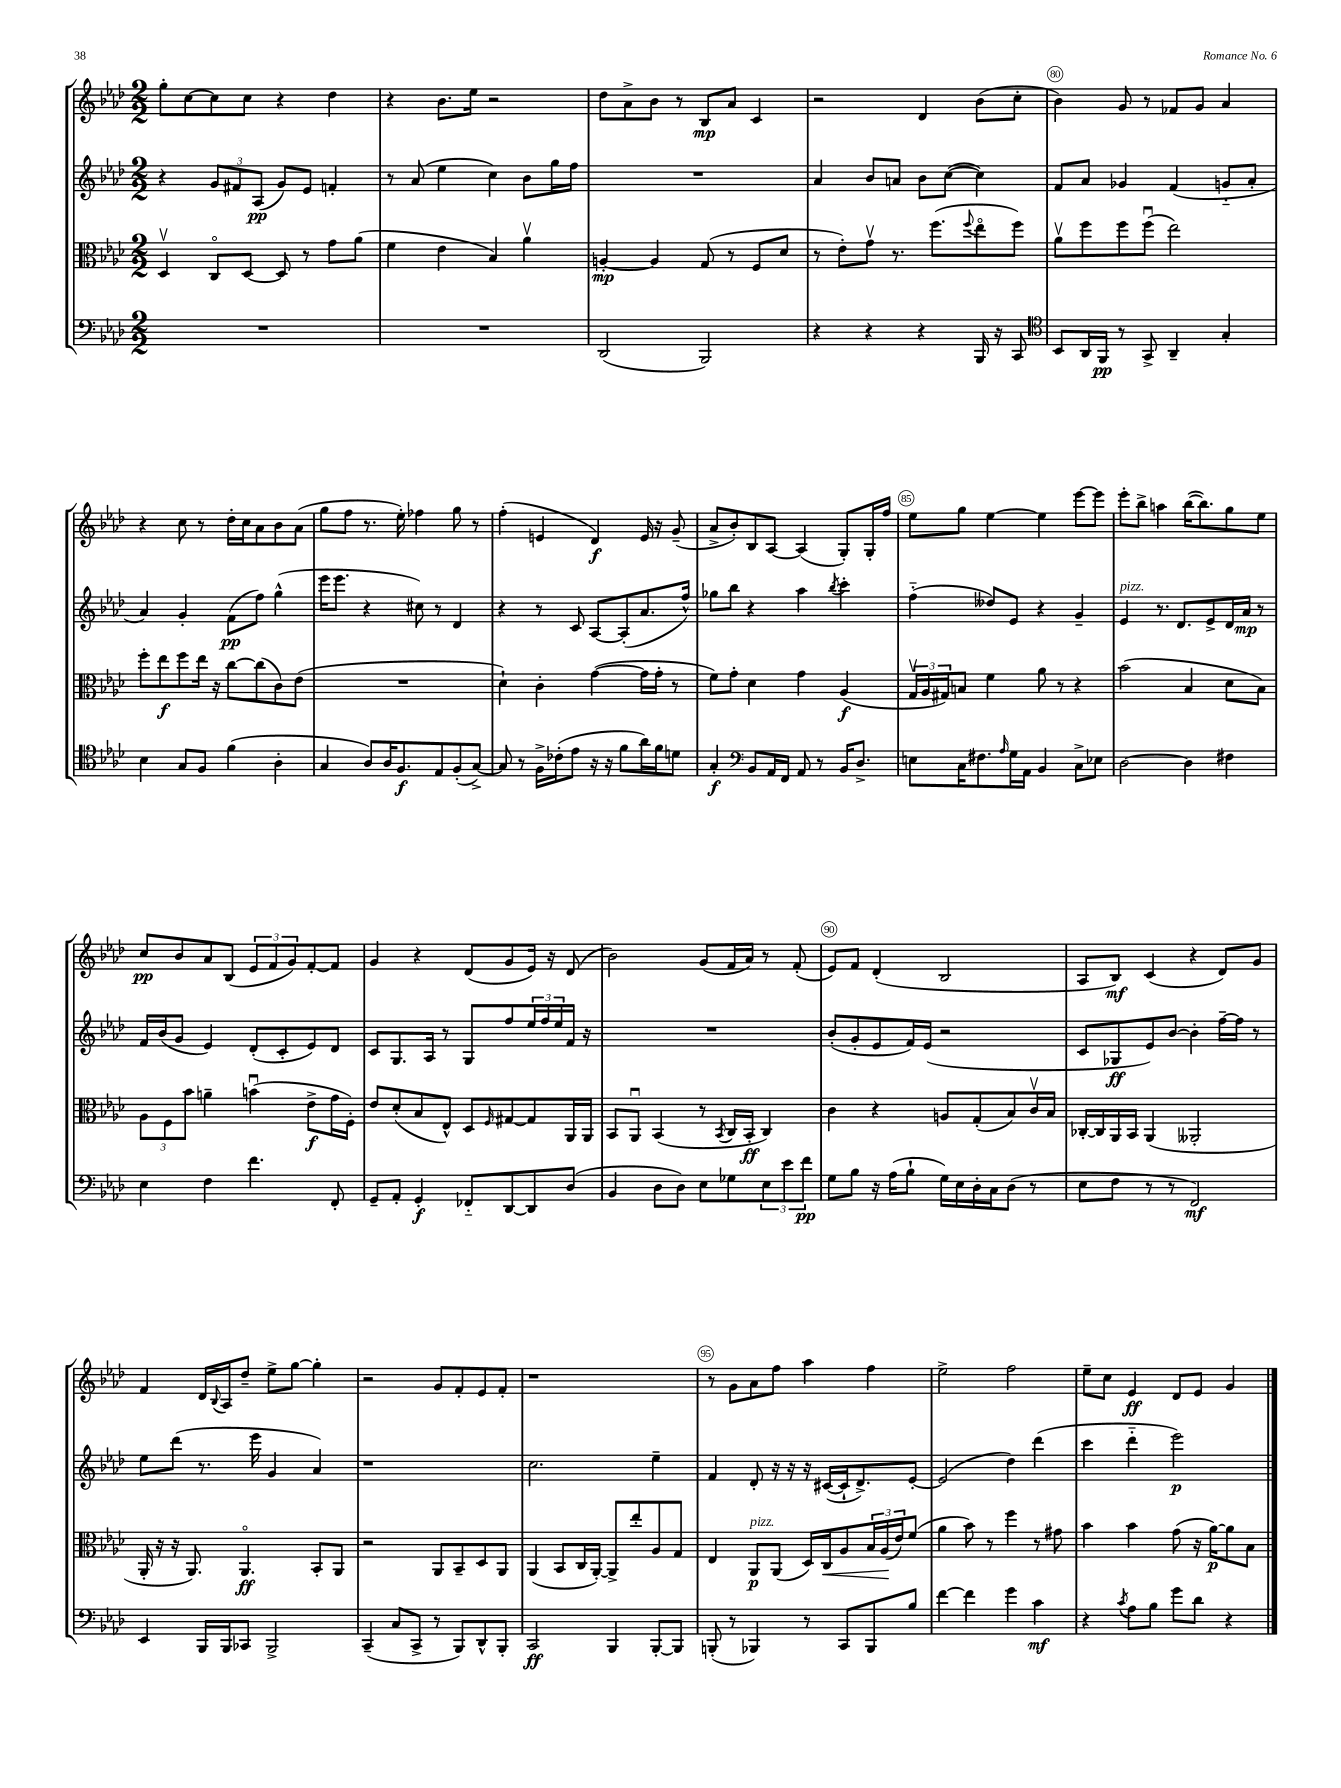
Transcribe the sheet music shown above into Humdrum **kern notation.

**kern	**dynam	**kern	**dynam	**kern	**dynam	**kern	**dynam
*part4	*part4	*part3	*part3	*part2	*part2	*part1	*part1
*staff4	*staff4	*staff3	*staff3	*staff2	*staff2	*staff1	*staff1
*clefF4	*	*clefC3	*	*clefG2	*	*clefG2	*
*k[b-e-a-d-]	*	*k[b-e-a-d-]	*	*k[b-e-a-d-]	*	*k[b-e-a-d-]	*
*M2/2	*	*M2/2	*	*M2/2	*	*M2/2	*
=76	=76	=76	=76	=76	=76	=76	=76
1r	.	4D-v/	.	4r	.	8gg'\L	.
.	.	.	.	.	.	[8cc\	.
.	.	8C/L	.	12g/L	.	8cc\]	.
.	.	.	.	12f#X/	.	.	.
.	.	[8D-/J	.	.	.	8cc\J	.
.	.	.	.	(12A-/J	pp	.	.
.	.	8D-/]	.	8g/L)	.	4r	.
.	.	8r	.	8e-/J	.	.	.
.	.	8g\L	.	4fn'/	.	4dd-\	.
.	.	(8a-\J	.	.	.	.	.
=77	=77	=77	=77	=77	=77	=77	=77
1r	.	4f\	.	8r	.	4r	.
.	.	.	.	(8a-/	.	.	.
.	.	4e-\	.	4ee-\	.	8.b-\L	.
.	.	.	.	.	.	16ee-\Jk	.
.	.	4B-/)	.	4cc\)	.	2r	.
.	.	4a-v\	.	8b-\L	.	.	.
.	.	.	.	16gg\L	.	.	.
.	.	.	.	16ff\JJ	.	.	.
=78	=78	=78	=78	=78	=78	=78	=78
(2DD-/	.	[4An'/	mp	1r	.	8dd-\L	.
.	.	.	.	.	.	8a-^\	.
.	.	4A/]	.	.	.	8b-\J	.
.	.	.	.	.	.	8r	.
2BBB-/)	.	(8G/	.	.	.	8B-/L	mp
.	.	8r	.	.	.	8a-/J	.
.	.	8F/L	.	.	.	4c/	.
.	.	8d-/J	.	.	.	.	.
=79	=79	=79	=79	=79	=79	=79	=79
4r	.	8r	.	4a-/	.	2r	.
.	.	8e-'\L)	.	.	.	.	.
4r	.	8gv\J	.	8b-/L	.	.	.
.	.	8.r	.	8an/J	.	.	.
4r	.	.	.	8b-\L	.	4d-/	.
.	.	(8.ff\L	.	.	.	.	.
.	.	.	.	([8cc\J	.	.	.
.	.	8qqff/	.	.	.	.	.
16BBB-/	.	8ee-\	.	4cc\])	.	(8b-\L	.
16r	.	.	.	.	.	.	.
8CC/	.	8ff\J)	.	.	.	8cc'\J	.
=80	=80	=80	=80	=80	=80	=80	=80
*clefC4	*	*	*	*	*	*	*
8BB-/L	.	8a-v\L	.	8f/L	.	4b-\)	.
16AA-/L	.	8ff\	.	8a-/J	.	.	.
16FF/JJ	pp	.	.	.	.	.	.
8r	.	8ff\	.	4g-X/	.	8g/	.
8GG^/	.	(8ffu\J	.	.	.	8r	.
4AA-~/	.	2ee-\)	.	(4f/	.	8f-X/L	.
.	.	.	.	.	.	8g/J	.
4G'/	.	.	.	8gn/L	.	4a-/	.
.	.	.	.	8a-'/J	.	.	.
!!LO:LB:g=z
=81	=81	=81	=81	=81	=81	=81	=81
4B-\	.	8ff'\L	.	4a-/)	.	4r	.
.	.	8ee-\	f	.	.	.	.
8G/L	.	8ff\	.	4g'/	.	8cc\	.
8F/J	.	16ee-\Jk	.	.	.	8r	.
.	.	16r	.	.	.	.	.
(4f\	.	[8cc\L	.	(8f\L	pp	16dd-'\LL	.
.	.	.	.	.	.	16cc\J	.
.	.	(8cc\]	.	8ff\J)	.	8a-\	.
4A-'\	.	8c\)	.	(4gg^^\	.	8b-\	.
.	.	(8e-\J	.	.	.	(8a-\J	.
=82	=82	=82	=82	=82	=82	=82	=82
4G/	.	1r	.	16eee-\KL	.	8gg\L	.
.	.	.	.	8.eee-\J	.	.	.
.	.	.	.	.	.	8ff\J	.
8A-/L)	.	.	.	4r	.	8.r	.
16A-/K	.	.	.	.	.	.	.
8.F/	f	.	.	.	.	16ee-'\)	.
.	.	.	.	8cc#X\)	.	4ff-X\	.
8E-/	.	.	.	8r	.	.	.
(8F'/	.	.	.	4d-/	.	8gg\	.
[8G^/J)	.	.	.	.	.	8r	.
=83	=83	=83	=83	=83	=83	=83	=83
8G/]	.	4d-`\)	.	4r	.	(4ff'\	.
8r	.	.	.	.	.	.	.
16F^\LL	.	4c'\	.	8r	.	4en/	.
(16c-X'\J	.	.	.	.	.	.	.
8e-\J	.	.	.	8c/	.	.	.
16r	.	([4g\	.	[8A-/L	.	4d-/)	f
16r	.	.	.	.	.	.	.
8f\L	.	.	.	(8A-'/]	.	.	.
16a-\L)	.	16g\LL]	.	8.a-/	.	16e/	.
16f\J	.	16g'\JJ	.	.	.	16r	.
8dn\J	.	8r	.	.	.	(8g~/	.
.	.	.	.	16ff^^/Jk)	.	.	.
=84	=84	=84	=84	=84	=84	=84	=84
4G'/	f	8f\L)	.	8gg-X\L	.	8a-^/L	.
.	.	8g'\J	.	8bb-\J	.	8b-'/)	.
*clefF4	*	*	*	*	*	*	*
8BB-/L	.	4d-\	.	4r	.	8B-/	.
16AA-/L	.	.	.	.	.	[8A-/J	.
16FF/JJ	.	.	.	.	.	.	.
8AA-/	.	4g\	.	4aa-\	.	(4A-/]	.
8r	.	.	.	.	.	.	.
.	.	.	.	8qbb-/	.	.	.
16BB-/KL	.	(4A-/	f	4ccc'\	.	8G'/L)	.
8.D-^/J	.	.	.	.	.	.	.
.	.	.	.	.	.	16G'/L	.
.	.	.	.	.	.	16ff/JJ	.
=85	=85	=85	=85	=85	=85	=85	=85
8En\L	.	24Gv/LL	.	(4ff\	.	8ee-\L	.
.	.	24A-/	.	.	.	.	.
.	.	24G#X/J)	.	.	.	.	.
16C\K	.	8Bn/J	.	.	.	8gg\J	.
8.F#X\	.	.	.	.	.	.	.
.	.	4f\	.	8dd--X/L)	.	[4ee-\	.
16qqA-/	.	.	.	.	.	.	.
16G\L	.	.	.	8e-/J	.	.	.
16AA-\JJ	.	.	.	.	.	.	.
4BB-/	.	8a-\	.	4r	.	4ee-\]	.
.	.	8r	.	.	.	.	.
8C^\L	.	4r	.	4g~/	.	[8eee-\L	.
8E-X\J	.	.	.	.	.	8eee-\J]	.
=86	=86	=86	=86	=86	=86	=86	=86
!	!	!	!	!LO:TX:a:i:t=pizz.	!	!	!
[2D-\	.	(2b-\	.	4e-/	.	8eee-'\L	.
.	.	.	.	.	.	8bb-^\J	.
.	.	.	.	8.r	.	4aan\	.
.	.	.	.	8.d-/L	.	.	.
4D-\]	.	4B-/	.	.	.	([16bb-\KL	.
.	.	.	.	.	.	8.bb-\])	.
.	.	.	.	8e-^/	.	.	.
4F#X\	.	8d-\L	.	16d-/L	.	8gg\	.
.	.	.	.	16a-/JJ	mp	.	.
.	.	8B-\J)	.	8r	.	8ee-\J	.
!!LO:LB:g=z
=87	=87	=87	=87	=87	=87	=87	=87
4E-\	.	12A-\L	.	16f/LL	.	8cc/L	pp
.	.	.	.	(16b-/J	.	.	.
.	.	12F\	.	.	.	.	.
.	.	.	.	8g/J	.	8b-/	.
.	.	12b-\J	.	.	.	.	.
4F\	.	4an~\	.	4e-/)	.	8a-/	.
.	.	.	.	.	.	(8B-/J	.
4.f\	.	(4bnu\	.	(8d-'/L	.	12e-/L	.
.	.	.	.	.	.	12f/	.
.	.	.	.	8c'/	.	.	.
.	.	.	.	.	.	12g/)	.
.	.	8e-^\L	f	8e-/)	.	[8f'/	.
8FF'/	.	16g\L	.	8d-/J	.	8f/J]	.
.	.	16F'\JJ)	.	.	.	.	.
=88	=88	=88	=88	=88	=88	=88	=88
8GG~/L	.	8e-/L	.	8c/L	.	4g/	.
8AA-'/J	.	(8d-'/	.	8.G/	.	.	.
4GG'/	f	8B-/	.	.	.	4r	.
.	.	.	.	16A-/Jk	.	.	.
.	.	8E-^^/J)	.	8r	.	.	.
8FF-X/L	.	8D-/L	.	8G/L	.	(8d-/L	.
.	.	16qqF/	.	.	.	.	.
[8DD-/	.	[8G#X/	.	8ff/	.	8g/	.
8DD-/]	.	8G#/]	.	24ee-/L	.	16e-/Jk)	.
.	.	.	.	24ff/	.	.	.
.	.	.	.	.	.	16r	.
.	.	.	.	24ee-/	.	.	.
(8D-/J	.	16AA-/L	.	16f/JJ	.	(8d-/	.
.	.	16AA-/JJ	.	16r	.	.	.
=89	=89	=89	=89	=89	=89	=89	=89
4BB-/	.	8BB-/L	.	1r	.	2b-\)	.
.	.	8AA-u/J	.	.	.	.	.
8D-\L	.	(4BB-/	.	.	.	.	.
8D-\J)	.	.	.	.	.	.	.
8E-\L	.	8r	.	.	.	(8g/L	.
.	.	8qBB-/	.	.	.	.	.
8G-X\	.	16C/LL	.	.	.	16f/L	.
.	.	16BB-'/JJ	ff	.	.	16a-/JJ)	.
12E-\	.	4C/)	.	.	.	8r	.
12e-\	.	.	.	.	.	.	.
.	.	.	.	.	.	(8f'/	.
12f\J	pp	.	.	.	.	.	.
=90	=90	=90	=90	=90	=90	=90	=90
8G\L	.	4c\	.	(8b-'/L	.	8e-/L)	.
8B-\J	.	.	.	8g'/	.	8f/J	.
16r	.	4r	.	8e-/	.	(4d-'/	.
(16A-\KL	.	.	.	.	.	.	.
8B-`\J	.	.	.	16f/L)	.	.	.
.	.	.	.	(16e-/JJ	.	.	.
16G\LL)	.	8An/L	.	2r	.	2B-/	.
16E-\	.	.	.	.	.	.	.
16D-'\	.	(8G'/	.	.	.	.	.
16C\J	.	.	.	.	.	.	.
(8D-\J	.	8B-/)	.	.	.	.	.
8r	.	16cv/L	.	.	.	.	.
.	.	16B-/JJ	.	.	.	.	.
=91	=91	=91	=91	=91	=91	=91	=91
8E-\L	.	[16C-X'/LL	.	8c/L	.	8A-/L	.
.	.	16C-/]	.	.	.	.	.
8F\J	.	16AA-/	.	8G-X/	ff	8B-/J)	mf
.	.	16BB-/JJ	.	.	.	.	.
8r	.	(4AA-/	.	8e-/)	.	(4c/	.
8r	.	.	.	[8b-/J	.	.	.
2FF/)	mf	2AA--X'/	.	4b-'\]	.	4r	.
.	.	.	.	[16ff~\LL	.	8d-/L)	.
.	.	.	.	16ff\JJ]	.	.	.
.	.	.	.	8r	.	8g/J	.
!!LO:LB:g=z
=92	=92	=92	=92	=92	=92	=92	=92
4EE-/	.	16AA-'/	.	8ee-\L	.	4f/	.
.	.	16r	.	.	.	.	.
.	.	16r	.	(8ddd-\J	.	.	.
.	.	8.AA-/)	.	.	.	.	.
16BBB-/LL	.	.	.	8.r	.	16d-/LL	.
.	.	.	.	.	.	8qqB-/	.
16BBB-/J	.	.	.	.	.	16A-/J	.
8CC-X/J	.	4.AA-/	ff	.	.	8dd-~/J	.
.	.	.	.	16eee-\	.	.	.
2BBB-^/	.	.	.	4g/	.	8ee-^\L	.
.	.	.	.	.	.	[8gg\J	.
.	.	8BB-'/L	.	4a-/)	.	4gg'\]	.
.	.	8AA-/J	.	.	.	.	.
=93	=93	=93	=93	=93	=93	=93	=93
(4CC~/	.	2r	.	1r	.	2r	.
8C/L	.	.	.	.	.	.	.
8CC^/J	.	.	.	.	.	.	.
8r	.	8AA-/L	.	.	.	8g/L	.
8BBB-/L)	.	8BB-~/	.	.	.	8f'/	.
8DD-^^/	.	8D-/	.	.	.	8e-/	.
8BBB-'/J	.	8AA-/J	.	.	.	8f'/J	.
=94	=94	=94	=94	=94	=94	=94	=94
2CC/	ff	(4AA-/	.	2.cc\	.	1r	.
.	.	8BB-/L	.	.	.	.	.
.	.	16C/L	.	.	.	.	.
.	.	[16AA-'/JJ)	.	.	.	.	.
4BBB-/	.	8AA-^/L]	.	.	.	.	.
.	.	8ee-'/	.	.	.	.	.
[8BBB-'/L	.	8A-/	.	4ee-~\	.	.	.
8BBB-/J]	.	8G/J	.	.	.	.	.
=95	=95	=95	=95	=95	=95	=95	=95
(8BBBn'/	.	4E-/	.	4f/	.	8r	.
8r	.	.	.	.	.	8g\L	.
!	!	!LO:TX:a:i:t=pizz.	!	!	!	!	!
4BBB-X/)	.	8AA-/L	p	8d-'/	.	8a-\	.
.	.	(8AA-/J	.	16r	.	8ff\J	.
.	.	.	.	16r	.	.	.
8r	.	16D-/LL)	.	16r	.	4aa-\	.
!	!	!	!LO:HP:b	!	!	!	!
.	.	16C/J	<	([16c#X/LL	.	.	.
8CC/L	.	8A-/	.	16c#`/J]	.	.	.
.	.	.	.	8.d-^/)	.	.	.
8BBB-/	.	24B-/L	.	.	.	4ff\	.
.	.	(24A-/	.	.	.	.	.
.	.	24e-/J)	[	.	.	.	.
8B-/J	.	(8f/J	.	[8e-'/J	.	.	.
=96	=96	=96	=96	=96	=96	=96	=96
[4f\	.	4a-\	.	(2e-/]	.	2ee-^\	.
4f\]	.	8b-\)	.	.	.	.	.
.	.	8r	.	.	.	.	.
4g\	.	4ff\	.	4dd-\)	.	2ff\	.
4c\	mf	8r	.	(4ddd-\	.	.	.
.	.	8g#X\	.	.	.	.	.
=97	=97	=97	=97	=97	=97	=97	=97
4r	.	4b-\	.	4ccc\	.	8ee-~\L	.
.	.	.	.	.	.	8cc\J	.
8qc/	.	.	.	.	.	.	.
8A-\L	.	4b-\	.	4ddd-\	.	4e-/	ff
8B-\J	.	.	.	.	.	.	.
8g\L	.	(8g\	.	2eee-\)	p	8d-/L	.
8d-\J	.	16r	.	.	.	8e-/J	.
.	.	[16a-\KL)	p	.	.	.	.
4r	.	8a-\]	.	.	.	4g/	.
.	.	8B-\J	.	.	.	.	.
==	==	==	==	==	==	==	==
*-	*-	*-	*-	*-	*-	*-	*-
